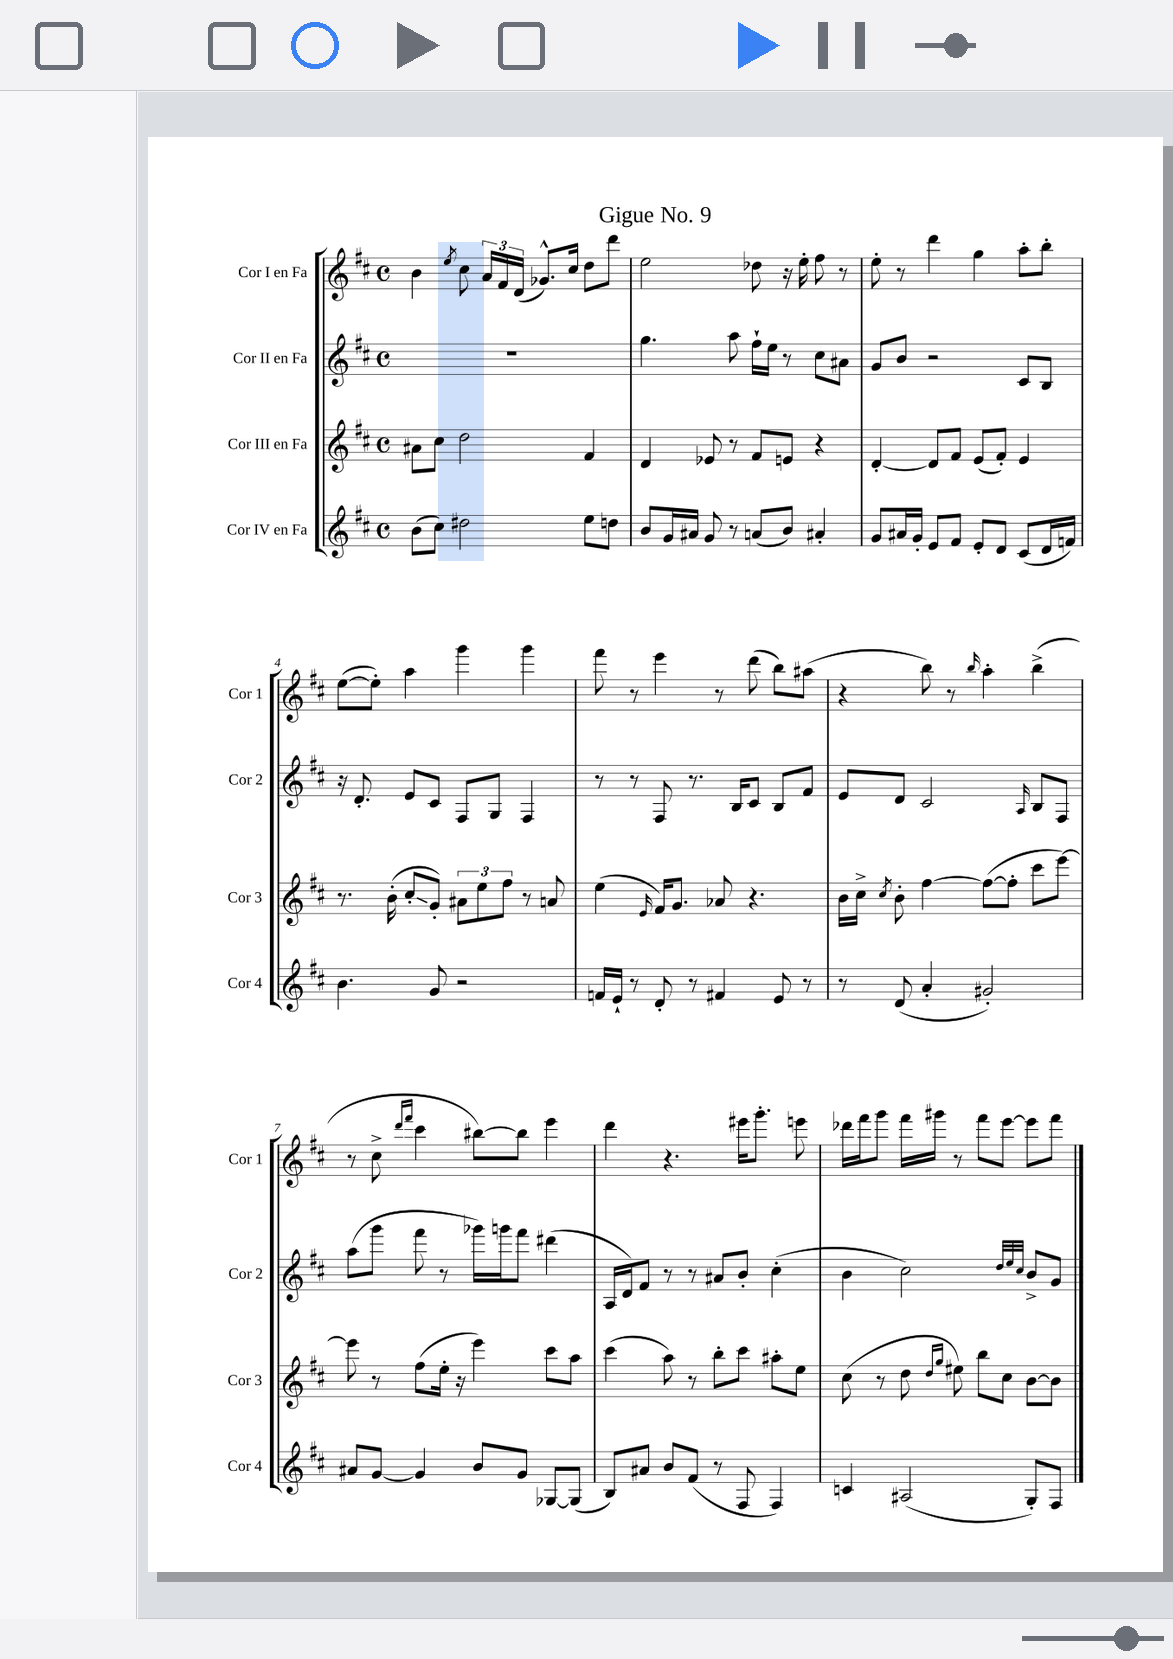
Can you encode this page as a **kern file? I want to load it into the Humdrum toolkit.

**kern	**kern	**kern	**kern
*staff4	*staff3	*staff2	*staff1
*clefG2	*clefG2	*clefG2	*clefG2
*k[f#c#]	*k[f#c#]	*k[f#c#]	*k[f#c#]
*M4/4	*M4/4	*M4/4	*M4/4
*met(c)	*met(c)	*met(c)	*met(c)
(8b\L	8a#\L	1r	4b\
8cc#\J)	8cc#\J	.	.
.	.	.	8qee/
2dd#\	2dd\	.	8cc#\
.	.	.	24a/LL
.	.	.	24f#/
.	.	.	(24d/JJ
.	.	.	8.g-^^/L)
.	.	.	16cc#/Jk
8ee\L	4f#/	.	8dd\L
8dd\J	.	.	8ddd\J
=	=	=	=
8b/L	4d/	4.gg\	2ee\
16g/L	.	.	.
16a#/JJ	.	.	.
8g/	8e-/	.	.
8r	8r	8aa\	.
(8a/L	8f#/L	16ff#`\LL	8dd-\
.	.	16ee\JJ	.
8b/J)	8e/J	8r	16r
.	.	.	16ee'\
4a#'/	4r	8cc#\L	8ff#\
.	.	8a#\J	8r
=	=	=	=
8g/L	[4d'/	8g/L	8ee'\
16a#/L	.	8b/J	8r
16g'/JJ	.	.	.
8e/L	8d/]L	2r	4ddd\
8f#/J	8f#/J	.	.
8e'/L	(8e/L	.	4gg\
8d/J	8f#'/J)	.	.
(8c#/L	4e/	8c#/L	8aa'\L
16d/L	.	8B/J	8bb'\J
16f/JJ)	.	.	.
=	=	=	=
4.b\	8.r	16r	([8ee\L
.	.	8.d'/	.
.	.	.	8ee'\]J)
.	(16b'\	.	.
.	8cc#'/L	8e/L	4aa\
8g/	8g'/J)	8c#/J	.
2r	12a#\L	8F#/L	4ggg\
.	12ee\	.	.
.	.	8G/J	.
.	12ff#\J	.	.
.	8r	4F#/	4ggg\
.	8a/	.	.
=	=	=	=
16f/LL	(4ee\	8r	8fff#\
16e`/JJ	.	.	.
8r	.	8r	8r
.	16qqe/	.	.
8d'/	16f#/LK)	8F#/	4eee\
.	8.g/J	.	.
8r	.	8.r	.
4f#/	8a-/	.	8r
.	.	16B/LK	.
.	4.r	8c#/J	(8ddd\
8e/	.	8B/L	8bb\L)
8r	.	8f#/J	(8aa#\J
=	=	=	=
8r	16b\LL	8e/L	4r
.	16cc#^\JJ	.	.
.	8qcc#/	.	.
(8d/	8b'\	8d/J	.
4a'/	[4ff#\	2c#/	8bb\)
.	.	.	8r
.	.	.	16qqbb/
2g#'/)	(8ff#\_L	.	4aa'\
.	8ff#'\]J	.	.
.	.	16qqA/	.
.	8ccc#\L	8B/L	(4bb^\
.	[8eee\J)	8F#/J	.
=	=	=	=
8a#/L	8eee\]	(8aa\L	8r
[8g/J	8r	8ggg\J	8cc#^\
.	.	.	16qqddd/LL
.	.	.	16qqfff#/JJ
4g/]	(8ff#\L	8fff#\	4ccc#\
.	16ee'\Jk	8r	.
.	16r	.	.
8b/L	4eee\)	16ggg-\LL)	[8bb#\L)
.	.	16ggg\J	.
8g/J	.	8fff#\J	8bb#\]J
[8G-/L	8ccc#\L	(4ddd#\	4eee\
(8G-/]J	8aa\J	.	.
=	=	=	=
8B/L)	(4ccc#\	16A/LL	4ddd\
.	.	16d/J)	.
8a#/J	.	8f#/J	.
8b/L	8aa\)	8r	4.r
(8f#/J	8r	8r	.
8r	8bb'\L	8a#/L	.
8F#/	8ccc#\J	8b'/J	16eee#\LK
.	.	.	8.ggg'\J
4F#/)	8aa#'\L	(4cc#'\	.
.	8ee\J	.	8eee\
=	=	=	=
4c/	(8cc#\	4b\	16ddd-\LL
.	.	.	16fff#\J
.	8r	.	8ggg\J
(2A#/	8dd\	2cc#\)	16fff#\LL
.	.	.	16ggg#\JJ
.	16qqdd/LL	.	.
.	16qqgg/JJ	.	.
.	8ee#\)	.	8r
.	8bb\L	.	8fff#\L
.	8cc#\J	.	[8eee\J
.	.	32qqdd/LLL	.
.	.	32qqee/	.
.	.	32qqcc#/JJJ	.
8G'/L)	[8b\L	8b^/L	8eee\]L
8F#/J	8b\]J	8g/J	8fff#\J
==	==	==	==
*-	*-	*-	*-
